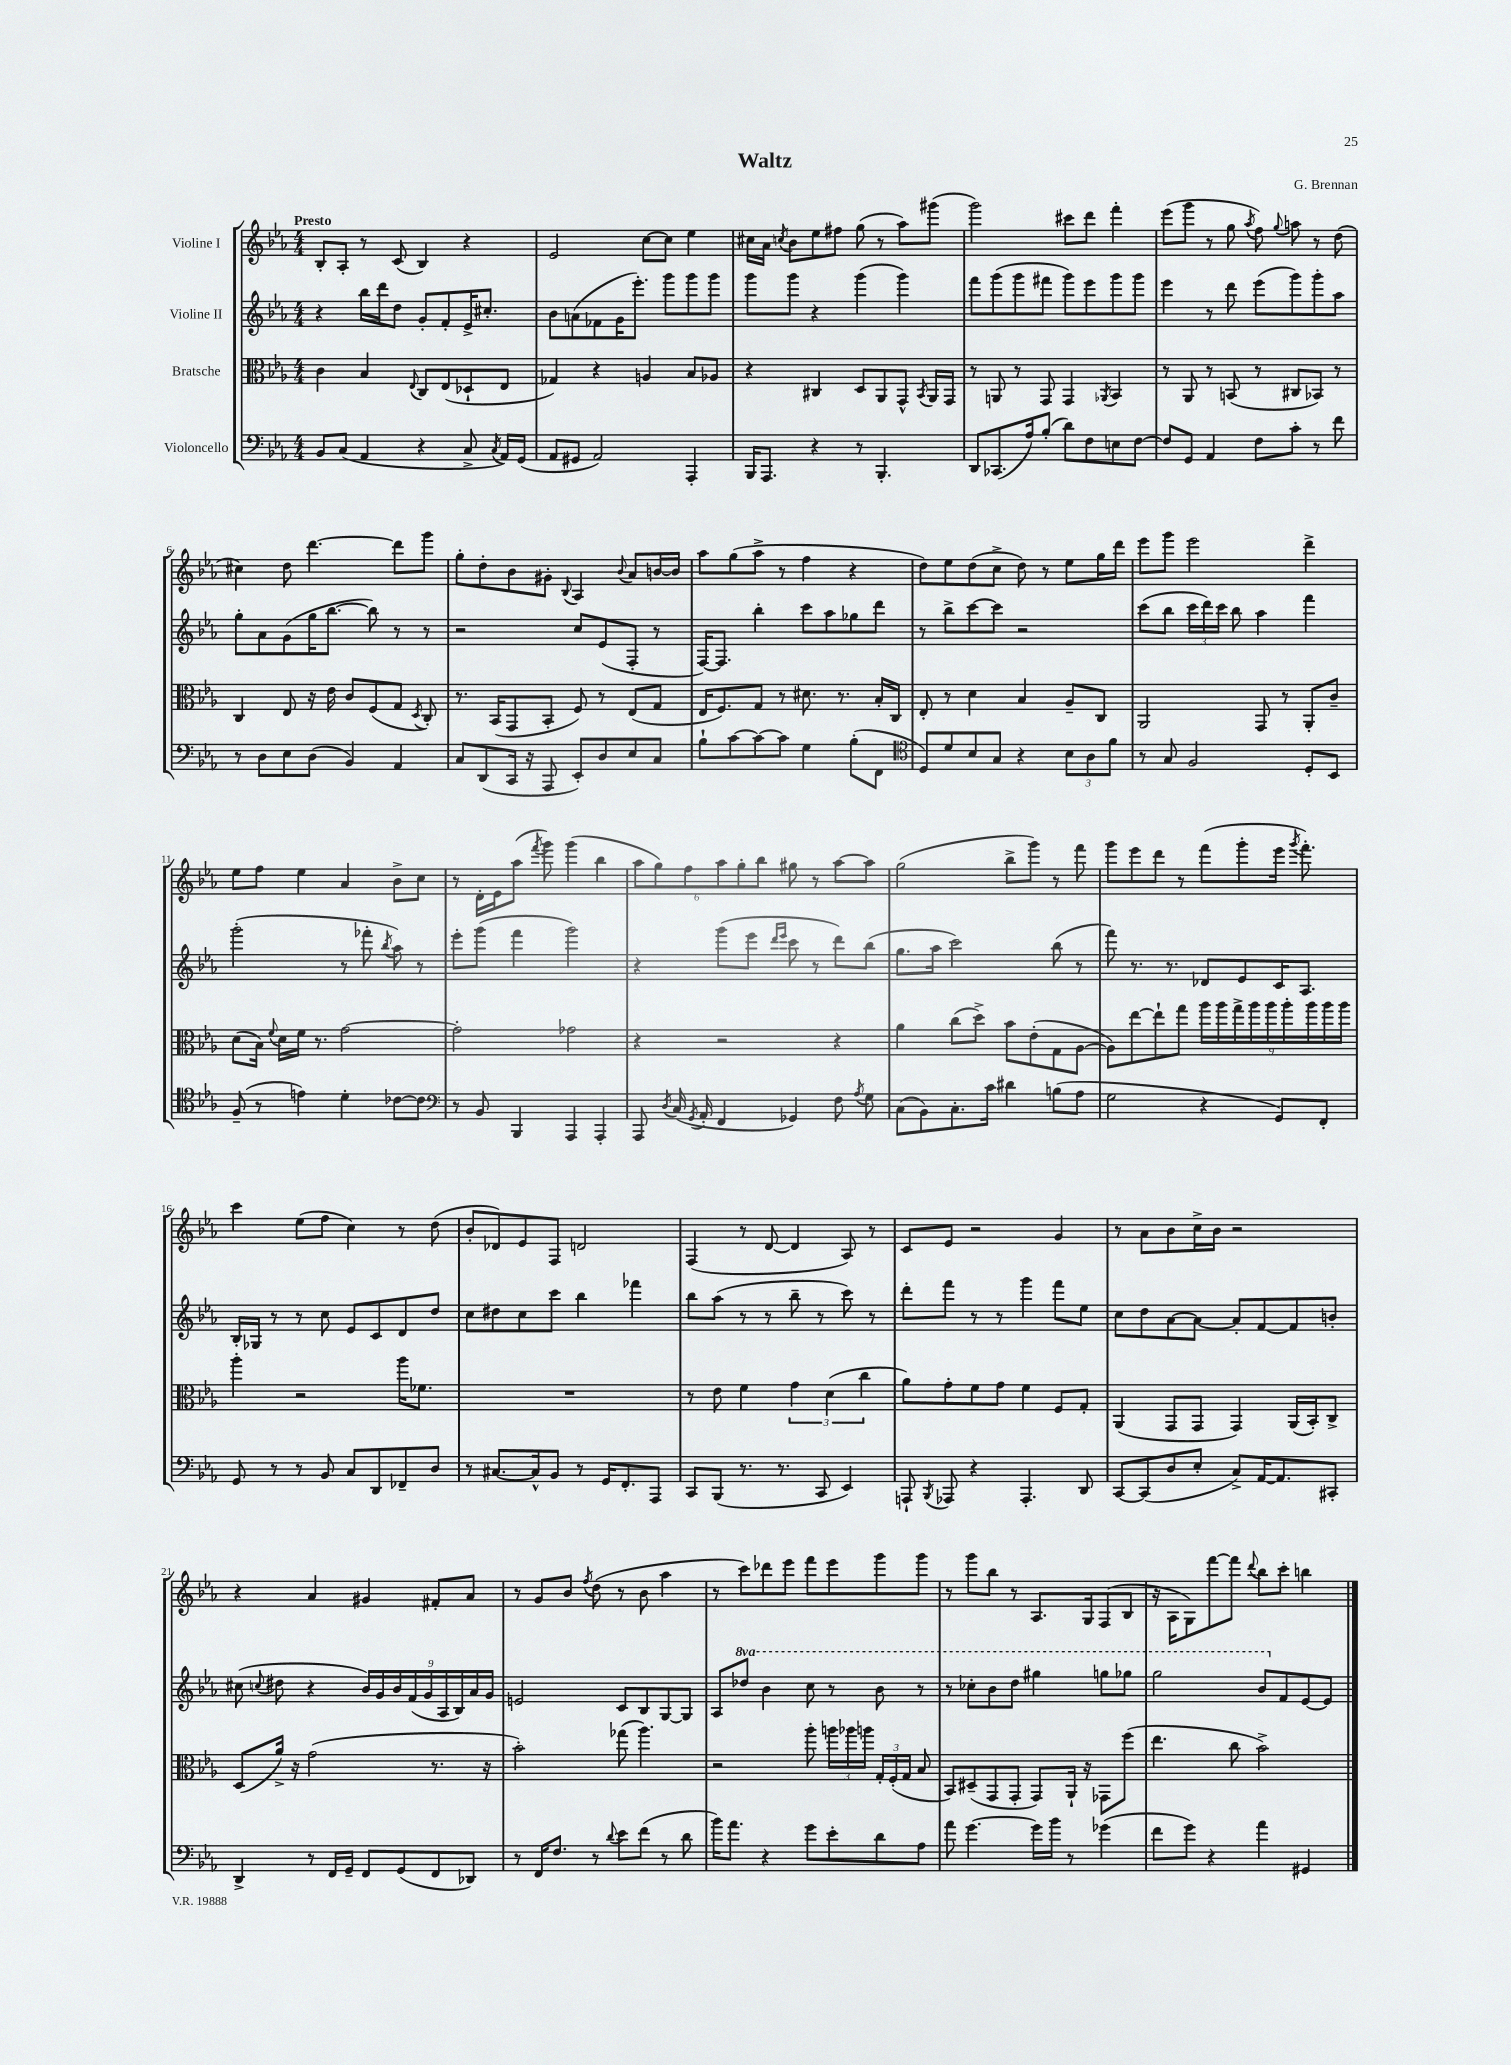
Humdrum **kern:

**kern	**kern	**kern	**kern
*part4	*part3	*part2	*part1
*staff4	*staff3	*staff2	*staff1
*I"Violoncello	*I"Bratsche	*I"Violine II	*I"Violine I
*clefF4	*clefC3	*clefG2	*clefG2
*k[b-e-a-]	*k[b-e-a-]	*k[b-e-a-]	*k[b-e-a-]
*M4/4	*M4/4	*M4/4	*M4/4
=1	=1	=1	=1
!	!	!	!LO:TX:a:B:t=Presto
8BB-/L	4c\	4r	8B-'/L
(8C/J	.	.	8A-'/J
4AA-/	4B-/	16bb-\LL	8r
.	.	16ddd\J	.
.	.	8dd\J	(8c/
.	8qqE-/	.	.
4r	8C/L	8g'/L	4B-/)
.	(8E-/	8f'/	.
8C^/	8D-X`/	16e-^/K	4r
.	.	8.cc#X'/J	.
8qC/	.	.	.
16AA-/LL)	8E-/J	.	.
(16GG/JJ	.	.	.
=2	=2	=2	=2
8AA-/L	4G-X/)	8b-\L	2e-/
8GG#X/J	.	(8an\	.
2AA-/)	4r	8f-X\	.
.	.	16g\K	.
.	.	8.eee-'\J)	.
.	4An/	.	[8cc\L
.	.	8ggg\L	8cc\J]
4AAA-'/	8B-/L	8ggg\	4ee-\
.	8A-X/J	8ggg\J	.
=3	=3	=3	=3
16BBB-/KL	4r	8ggg\L	16cc#X\LL
8.AAA-/J	.	.	16a-\JJ
.	.	.	8qccn/
.	.	8ggg\J	8b-\L
4r	4C#X/	4r	8ee-\
.	.	.	8ff#X\J
8r	8D/L	(4ggg\	(8gg\
4.BBB-'/	8AA-/	.	8r
.	8GG^^/J	4ggg\)	8aa-\L)
.	8qBB-/	.	.
.	16AA-/LL	.	(8ggg#X\J
.	16GG/JJ	.	.
=4	=4	=4	=4
8DD/L	8r	8fff\L	2ggg\)
(8.CC-X/	8AAn/	(8ggg\	.
.	8r	8ggg\	.
16A-/k)	.	.	.
(8B-'/J	8GG/	8fff#X\J	.
8d\L)	4GG/	8ggg\L)	8ccc#X\L
8F\	.	8eee-\	8ddd\J
.	8qAA-X/	.	.
8En\	4BB-/	8ggg\	4fff'\
[8F\J	.	8ggg\J	.
=5	=5	=5	=5
8F/L]	8r	4eee-\	(8eee-\L
8GG/J	8AA-/	.	8ggg\J
4AA-/	8r	8r	8r
.	(8BBn/	8ddd\	8gg\
.	.	.	8qaa-/
8F\L	8r	(8eee-\L	8ff\)
.	.	.	8qqgg/
8c'\J	8C#X/L	8ggg\)	8aan\
8r	8BB-X/J)	8ggg'\	8r
8f\	8r	8aa-\J	(8dd\
!!LO:LB:g=z
=6	=6	=6	=6
8r	4C/	8gg'\L	4cc#X\)
8D\L	.	8a-\	.
8E-\	8E-/	(8g\	8dd\
(8D\J	16r	16gg\K	[4.ddd\
.	16e-\	[8.bb-\J	.
4BB-/)	8c/L	.	.
.	(8F/	8bb-\])	.
4AA-/	8G/J	8r	8ddd\L]
.	8qD/	.	.
.	8C'/)	8r	8ggg\J
=7	=7	=7	=7
8C/L	8.r	2r	8gg'\L
(8DD/	.	.	8dd'\
.	(16BB-/KL	.	.
16CC/Jk	8GG/	.	8b-\
16r	.	.	.
8AAA-/	8BB-'/J	.	8g#X'\J
.	.	.	8qqB-/
8EE-'/L)	8F/)	8cc/L	4A-/
8D/	8r	(8e-/	.
.	.	.	8qqb-/
8E-/	(8E-/L	8F'/J	8a-/L
8C/J	8G/J	8r	[16bn/L
.	.	.	16b/JJ]
=8	=8	=8	=8
8B-`\L	16E-/KL	[16F/KL)	8aa-\L
.	8.F/)	8.F/J]	.
[8c\	.	.	(8gg\
8c\_	8G/J	4bb-'\	8aa-^\J
8c\J]	8r	.	8r
4G\	8.d#X\	8ccc\L	4ff\
.	.	8aa-\	.
.	8.r	.	.
(8B-'\L	.	8gg-X\	4r
8FF\J	16B-'/LL	8ddd\J	.
.	16C/JJ	.	.
=9	=9	=9	=9
*clefC4	*	*	*
8D/L)	8E-'/	8r	8dd\L)
8d/	8r	8bb-^\L	8ee-\
8B-/	4d\	[8ccc\	(8dd\
8G/J	.	8ccc\J]	8cc^\J
4r	4B-/	2r	8dd\)
.	.	.	8r
12B-\L	8A-~/L	.	8ee-\L
12A-\	.	.	.
.	8C/J	.	16gg\L
12f\J	.	.	.
.	.	.	16ddd\JJ
=10	=10	=10	=10
8r	2AA-/	(8ccc\L	8eee-\L
8G/	.	8bb-\J	8ggg\J
2F/	.	24ccc\LL	2eee-\
.	.	24ddd\)	.
.	.	24ccc\JJ	.
.	.	8bb-\	.
.	8GG/	4aa-\	.
.	8r	.	.
8D'/L	8AA-'/L	4fff\	4ddd^\
8BB-/J	8c~/J	.	.
!!LO:LB:g=z
=11	=11	=11	=11
(8F~/	(8d\L	(2ggg'\	8ee-\L
8r	16B-\Jk)	.	8ff\J
.	8qqf/	.	.
.	16d\LL	.	.
4en\)	16f\JJ	.	4ee-\
.	8.r	.	.
4d'\	[2g\	8r	4a-/
.	.	8fff-X'\	.
.	.	8qbb-/	.
[8c-X\L	.	8aa-\)	8b-^\L
8c-\J]	.	8r	8cc\J
=12	=12	=12	=12
*clefF4	*	*	*
8r	2g'\]	8eee-'\L	8r
8BB-/	.	(8ggg\J	16d'\LL
.	.	.	16e-\J
4BBB-/	.	4fff\	(8aa-\J
.	.	.	8qfff/
.	.	.	8ggg\)
4AAA-/	2g-X\	2ggg\)	(4ggg\
4AAA-'/	.	.	4bb-\
=13	=13	=13	=13
8AAA-/	4r	4r	12aa-\L
.	.	.	12gg\)
8qD/	.	.	.
(16C/	.	.	.
.	.	.	12ff\
8qGG/	.	.	.
16AA-'/	.	.	.
4FF/	2r	(8ggg\L	12aa-\
.	.	.	12gg'\
.	.	8eee-\J	.
.	.	.	12bb-\J
.	.	16qqddd/LL	.
.	.	16qqeee-/JJ	.
4GG-X/)	.	8ccc\	8gg#X\
.	.	8r	8r
8F\	4r	8ddd\L)	[8aa-\L
8qA-/	.	.	.
8G\	.	(8bb-\J	8aa-\J]
=14	=14	=14	=14
(8C\L	4a-\	8.gg\L	(2gg\
8BB-\)	.	.	.
.	.	16aa-\Jk	.
8.C'\	(8cc\L	2ccc\)	.
.	8dd^\J)	.	.
16c\Jk	.	.	.
4d#X\	8b-\L	.	8bb-^\L
.	(8e-'\	.	8ggg\J)
(8Bn\L	8G\	(8bb-\	8r
8A-\J	[8A-\J	8r	8fff\
=15	=15	=15	=15
2G\	8A-\L])	8fff\)	8ggg\L
.	[8ee-\	8.r	8eee-\
.	8ee-`\]	.	8ddd\J
.	.	8.r	.
.	8gg\J	.	8r
4r	18aa-\LL	8d-X/L	(8fff\L
.	18aa-\	.	.
.	18gg^\	.	.
.	.	8e-/	8ggg'\
.	18aa-\	.	.
.	18aa-\	.	.
8GG/L)	.	16c/K	16eee-\Jk
.	18aa-'\	.	.
.	.	.	8qggg/
.	.	8.A-/J	8.fff'\)
.	18aa-\	.	.
8FF'/J	.	.	.
.	18aa-\	.	.
.	18aa-\JJ	.	.
!!LO:LB:g=z
=16	=16	=16	=16
8GG/	4aa-'\	16B-'/LL	4ccc\
.	.	16G-X/JJ	.
8r	.	8r	.
8r	2r	8r	(8ee-\L
8BB-/	.	8cc\	8ff\J
8C/L	.	8e-/L	4cc\)
8DD/	.	8c/	.
8FF-X~/	16aa-\KL	8d/	8r
.	8.f-X\J	.	.
8D/J	.	8dd/J	(8dd\
=17	=17	=17	=17
8r	1r	8cc\L	8b-'/L
[8.C#X/L	.	8dd#X\	8d-X/)
.	.	8cc\	8e-/
16C#^^/k]	.	.	.
8BB-/J	.	8ccc\J	8F/J
8r	.	4bb-\	2dn/
16GG/KL	.	.	.
8.FF'/	.	.	.
.	.	4fff-X\	.
8AAA-/J	.	.	.
=18	=18	=18	=18
8CC/L	8r	8bb-\L	(4F/
(8BBB-/J	8e-\	(8aa-\J	.
8.r	4f\	8r	8r
.	.	8r	[8d/
8.r	.	.	.
.	6g\	8bb-~\	4d/]
8CC/	.	8r	.
.	(6d\	.	.
4EE-/)	.	8ccc\)	8A-/)
.	6cc\	.	.
.	.	8r	8r
=19	=19	=19	=19
8AAAn`/	8a-\L)	8ddd'\L	8c/L
8qBBB-/	.	.	.
8AAA-X/	8g'\	8fff\J	8e-/J
4r	8f\	8r	2r
.	8g\J	8r	.
4.AAA-'/	4f\	4ggg\	.
.	8F/L	8fff\L	4g/
8DD/	8G'/J	8ee-\J	.
=20	=20	=20	=20
[8CC/L	(4AA-/	8cc\L	8r
(8CC/]	.	8dd\	8a-\L
8D/	8GG/L	[8a-\	8b-\
8E-'/J	8GG/J	8a-\J_	16cc^\L
.	.	.	16b-\JJ
8C^/L)	4GG/)	8a-'/L]	2r
[16AA-/K	.	[8f/	.
8.AA-/]	.	.	.
.	(16AA-/LL	8f/]	.
.	16BB-'/J)	.	.
8CC#X'/J	8C^/J	8bn'/J	.
!!LO:LB:g=z
=21	=21	=21	=21
4DD^/	(8D/L	(8cc#X\	4r
.	.	8qqccn/	.
.	16a-^/Jk)	8dd#X\	.
.	16r	.	.
8r	(2g\	4r	4a-/
16FF/LL	.	.	.
16GG~/JJ	.	.	.
8FF/L	.	18b-/LL)	4g#X/
.	.	18g/	.
.	.	18b-/	.
(8GG/	.	.	.
.	.	(18f/	.
.	.	18g/	.
8FF/	8.r	.	8f#X'/L
.	.	18A-/	.
.	.	18B-/)	.
8DD-X/J)	.	.	8a-/J
.	.	18a-/	.
.	16r	.	.
.	.	18g/JJ	.
=22	=22	=22	=22
8r	2b-'\)	2en/	8r
16FF/KL	.	.	8g/L
8.F/J	.	.	.
.	.	.	8b-/J
.	.	.	8qff/
8r	.	.	(8dd\
8qqd/	.	.	.
8e-\L	(8gg-X\	8c/L	8r
(8f\J	4.aa-\)	8B-/	8b-\
8r	.	[8G/	4aa-\
8d\	.	8G/J]	.
=23	=23	=23	=23
16b-\KL)	2r	8A-/L	8r
8.a-\J	.	.	.
*	*	*8va	*
.	.	8ddd-X/J	8ccc\L)
4r	.	4bb-\	8ddd-X\
.	.	.	8eee-\J
8g\L	8aa-'\	8ccc\	8fff\L
8e-'\	24aan\LL	8r	8eee-\
.	24aa-X\	.	.
.	24aan\JJ	.	.
8d\	24G'/LL	8bb-\	8ggg\
.	(24F'/	.	.
.	24G/JJ	.	.
8A-\J	8B-/	8r	8ggg\J
=24	=24	=24	=24
8a-\	8BB-/L)	8r	8r
[4.g\	(8D#X~/	8ccc-X'\L	8ggg\L
.	8GG/	8bb-\	8bb-\J
.	8GG'/J	8ddd\J	8r
16g\LL]	8GG/L)	4ggg#X\	8.A-/L
16b-\JJ	.	.	.
8r	16AA-`/Jk	.	.
.	16r	.	16G/k
(4g-X\	8GG-X\L	8gggn\L	(8F/
.	(8ff\J	8ggg-X\J	8B-/J
=25	=25	=25	=25
8f\L	4.ee-\	2ggg\	16r
.	.	.	16A-\KL
8g\J)	.	.	8G\)
4r	.	.	[8fff\
.	8cc\	.	8fff\J]
.	.	.	8qqddd/
4a-\	2b-^\)	8bb-/L	8bb-\L
*	*	*X8va	*
.	.	8f/	8ccc'\J
4GG#X/	.	[8e-/	4bbn\
.	.	8e-/J]	.
==	==	==	==
*-	*-	*-	*-
